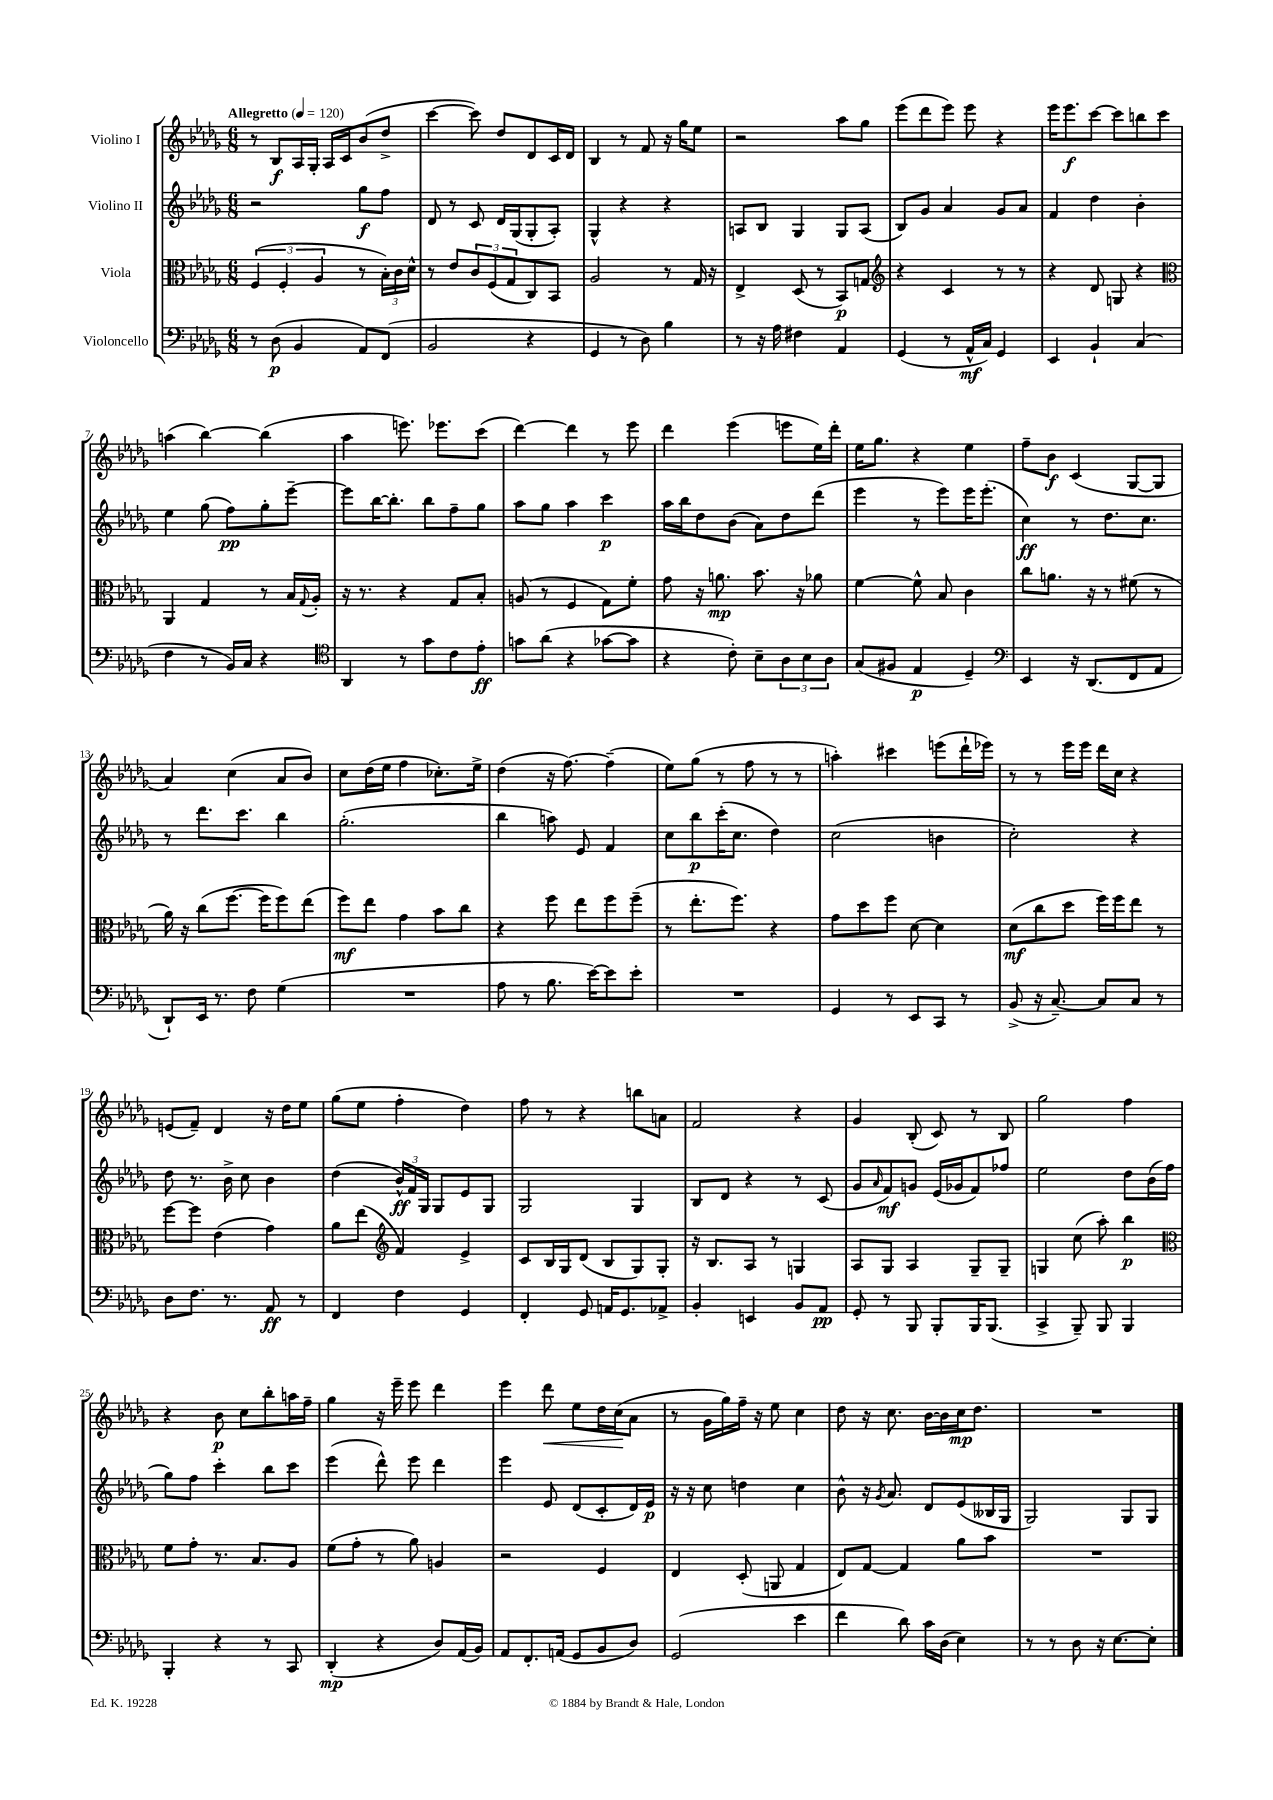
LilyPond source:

<<
\new StaffGroup <<
\new Staff = "s0" \with { instrumentName = "Violino I" } {
    \clef treble \key des \major \numericTimeSignature \time 6/8 \tempo "Allegretto" 4 = 120
    r8 bes8\f aes16 ges16-. aes16 c'16 bes'8( des''8-> |
    c'''4~ c'''8) des''8 des'8 c'16 des'16 |
    bes4 r8 f'8 r16 ges''16 ees''8 |
    r2 aes''8 ges''8 |
    ees'''8( des'''8 ees'''8) ees'''8 r4 |
    ees'''16 ees'''8.\f c'''8~ c'''8 b''8 c'''8 |
    a''4( bes''4~) bes''4( |
    aes''4 e'''8.) ees'''8. c'''8( |
    des'''4~) des'''4 r8 ees'''8 |
    des'''4 ees'''4( e'''8 ees''16) des'''16-. |
    ees''16 ges''8. r4 ees''4 |
    f''8-- bes'8\f c'4( ges8~ ges8 |
    aes'4) c''4( aes'8 bes'8) |
    c''8 des''16( ees''16 f''4 ces''8.-.) ees''16-> |
    des''4( r16 f''8.~) f''4--( |
    ees''8) ges''8( r8 f''8 r8 r8 |
    a''4-.) cis'''4 e'''8( des'''16-! ees'''16) |
    r8 r8 ees'''16 ees'''16 des'''16 c''16 r4 |
    e'8( f'8--) des'4 r16 des''16 ees''8 |
    ges''8( ees''8 f''4-. des''4) |
    f''8 r8 r4 b''8 a'8 |
    f'2 r4 |
    ges'4 bes8-.( c'8) r8 bes8 |
    ges''2 f''4 |
    r4 bes'8\p c''8 bes''8-. a''16 f''16-- |
    ges''4 r16 ees'''16-- ees'''8 des'''4 |
    ees'''4 des'''8\< ees''8 des''16 c''16\!( aes'8 |
    r8 ges'16 ges''16) f''16-- r16 ees''8 c''4 |
    des''8 r16 c''8. bes'16~ bes'16 c''16\mp des''8. |
    R2. \bar "|." |
}
\new Staff = "s1" \with { instrumentName = "Violino II" } {
    \clef treble \key des \major \numericTimeSignature \time 6/8
    r2 ges''8\f f''8 |
    des'8 r8 c'8 des'16 ges16( ges8-. aes8-.) |
    ges4-^ r4 r4 |
    a8 bes8 ges4 ges8 a8( |
    bes8) ges'8 aes'4 ges'8 aes'8 |
    f'4 des''4 bes'4-. |
    ees''4 ges''8( f''8\pp) ges''8-. ees'''8~-- |
    ees'''8 bes''16~ bes''8.-. bes''8 f''8-- ges''8 |
    aes''8 ges''8 aes''4 c'''4\p |
    aes''16 bes''16 des''8 bes'8( aes'8) des''8 des'''8( |
    ees'''4 r8 ees'''8) ees'''16 ees'''8.-.( |
    c''4\ff) r8 des''8. c''8. |
    r8 des'''8. c'''8. bes''4 |
    ges''2.-.( |
    bes''4 a''8) ees'8 f'4 |
    c''8 bes''8\p c'''16-.( c''8. des''4) |
    c''2( b'4 |
    c''2-.) r4 |
    des''8 r8. bes'16-> c''8 bes'4 |
    des''4( \tuplet 3/2 { bes'16-^\ff) f'16 ges16 } ges8 ees'8 ges8 |
    ges2 ges4 |
    bes8 des'8 r4 r8 c'8( |
    ges'8 \grace { aes'16 } f'8\mf) g'8 ees'16( ges'16 f'8) fes''8 |
    ees''2 des''8 bes'16( f''16 |
    ges''8) f''8 c'''4-. bes''8 c'''8 |
    ees'''4( des'''8-^) ees'''8 des'''4 |
    ees'''4 ees'8 des'8( c'8-. des'16) ees'16\p |
    r16 r16 c''8 d''4 c''4 |
    bes'8-^ r16 \acciaccatura { ges'8 } aes'8. des'8 ees'8( beses16 ges16 |
    ges2) ges8 ges8 \bar "|." |
}
\new Staff = "s2" \with { instrumentName = "Viola" } {
    \clef alto \key des \major \numericTimeSignature \time 6/8
    \tuplet 3/2 { f4( f4-. aes4 } r8 \tuplet 3/2 { bes16-.) c'16 des'16-^ } |
    r8 ees'8 \tuplet 3/2 { c'8 f8( ges8 } c8) bes,8 |
    aes2 r8 ges16 r16 |
    ees4-> des8( r8 bes,8\p) g8 |
    \clef treble r4 c'4 r8 r8 |
    r4 des'8 g8 r4 |
    \clef alto aes,4 ges4 r8 bes16 \appoggiatura { ges8 } aes16-. |
    r16 r8. r4 ges8 bes8-. |
    a8( r8 f4 ges8) f'8-. |
    ges'8 r16 a'8.\mp bes'8. r16 aes'8 |
    f'4~ f'8-^ bes8 c'4 |
    c''8 a'8. r16 r8 fis'8( r8 |
    aes'16) r16 c''8( f''8.~ f''16 f''8) ees''8( |
    f''8\mf) ees''8 ges'4 bes'8 c''8 |
    r4 f''8 ees''8 f''8 f''8--( |
    r8 ees''8.-. f''8.) r4 |
    ges'8 des''8 f''8 des'8~ des'4 |
    des'8\mf( c''8 des''8 f''16) f''16 ees''8 r8 |
    f''8~ f''8 ees'4( ges'4) |
    aes'8 ees''8( \clef treble f'4) ees'4-> |
    c'8 bes16 ges16 des'8( bes8 ges8) ges8-. |
    r16 bes8. aes8 r8 g4 |
    aes8 ges8 aes4 ges8-- ges8-- |
    g4 c''8( aes''8-.) bes''4\p |
    \clef alto f'8 ges'8-. r8. bes8. aes8 |
    f'8( ges'8-. r8 aes'8) a4 |
    r2 f4 |
    ees4 des8-.( a,8 ges4 |
    ees8) ges8~ ges4 aes'8 bes'8 |
    R2. \bar "|." |
}
\new Staff = "s3" \with { instrumentName = "Violoncello" } {
    \clef bass \key des \major \numericTimeSignature \time 6/8
    r8 des8\p( bes,4 aes,8) f,8( |
    bes,2 r4 |
    ges,4 r8 des8) bes4 |
    r8 r16 aes16 fis4 aes,4 |
    ges,4( r8 aes,16-^\mf c16) ges,4 |
    ees,4 bes,4-! c4( |
    f4 r8 bes,16) c16 r4 |
    \clef tenor aes,4 r8 ges'8 c'8 ees'8-.\ff |
    g'8 aes'8( r4 ges'8~ ges'8 |
    r4 c'8-.) bes8-- \tuplet 3/2 { aes8 bes8 aes8 } |
    ges8( fis8 ees4\p des4--) |
    \clef bass ees,4 r16 des,8.( f,8 aes,8 |
    des,8-!) ees,16 r8. f8 ges4( |
    R2. |
    aes8 r8 bes8. ees'16~) ees'8 ees'8-. |
    R2. |
    ges,4 r8 ees,8 c,8 r8 |
    bes,8->( r16 c8.~--) c8 c8 r8 |
    des8 f8. r8. aes,8\ff r8 |
    f,4 f4 ges,4 |
    f,4-. ges,8 a,16 ges,8. aes,8-> |
    bes,4-. e,4 bes,8 aes,8\pp |
    ges,8-. r8 bes,,8 bes,,8-. bes,,16 bes,,8.( |
    c,4-> bes,,8--) bes,,8 bes,,4 |
    bes,,4-. r4 r8 c,8 |
    des,4-.\mp( r4 des8) aes,16( bes,16) |
    aes,8 f,8.-. a,16( ges,8 bes,8 des8) |
    ges,2( ees'4 |
    f'4 des'8) c'16 des16( ees4) |
    r8 r8 des8 r16 ees8.~ ees8-. \bar "|." |
}
>>
>>
